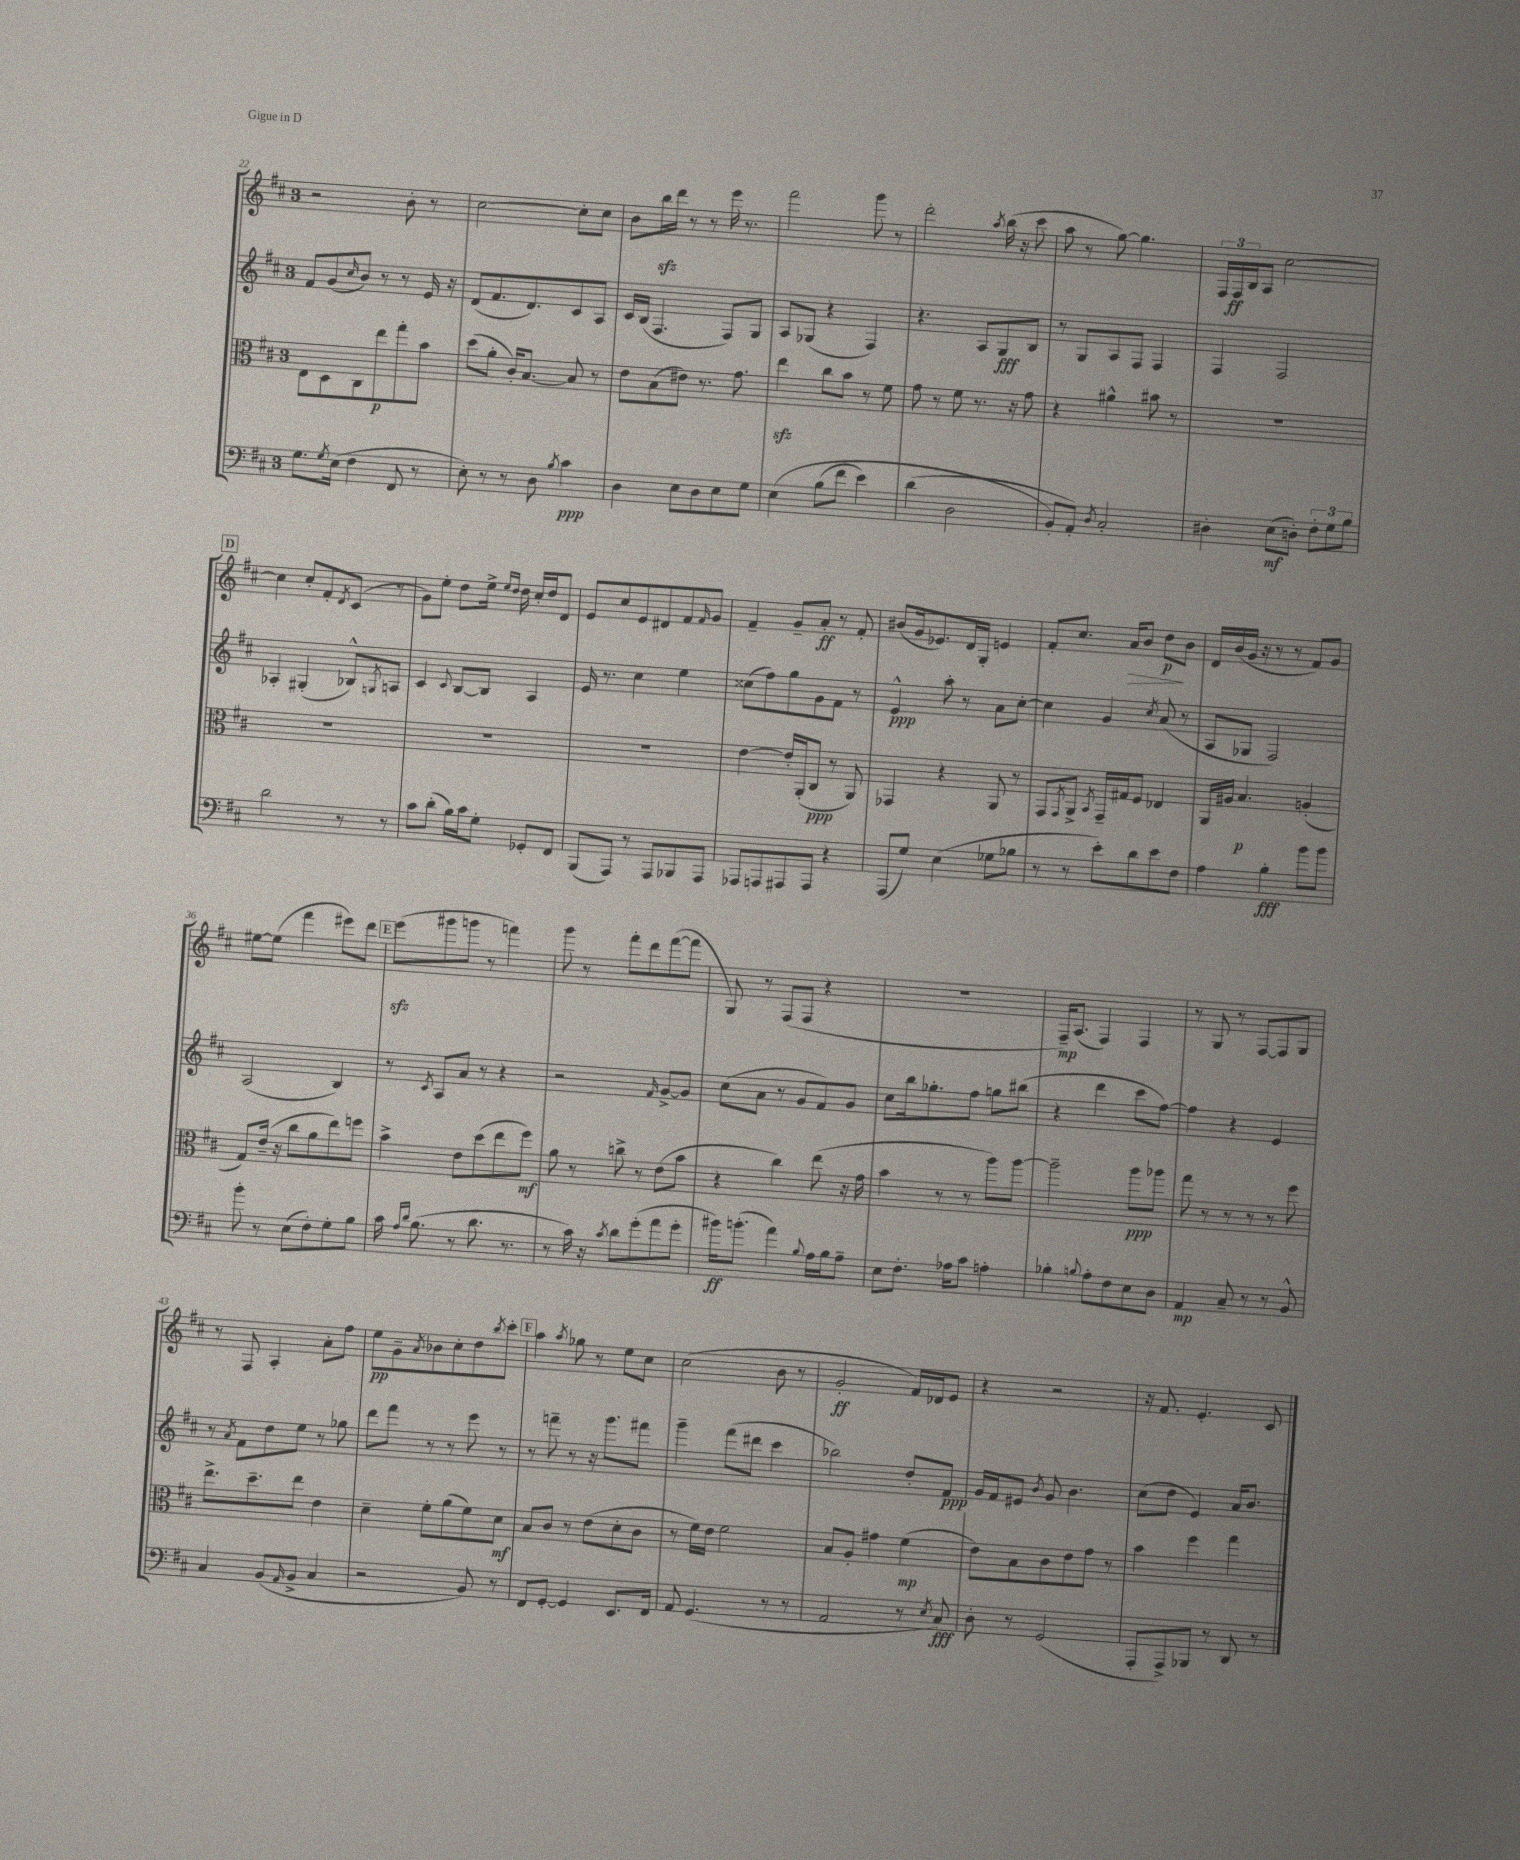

**kern	**dynam	**kern	**dynam	**kern	**dynam	**kern	**dynam
*part4	*part4	*part3	*part3	*part2	*part2	*part1	*part1
*staff4	*staff4	*staff3	*staff3	*staff2	*staff2	*staff1	*staff1
*clefF4	*	*clefC3	*	*clefG2	*	*clefG2	*
*k[f#c#]	*	*k[f#c#]	*	*k[f#c#]	*	*k[f#c#]	*
*M3/4	*	*M3/4	*	*M3/4	*	*M3/4	*
=22	=22	=22	=22	=22	=22	=22	=22
8.G\L	.	8E\L	.	8f#/L	.	2r	.
.	.	8D\	.	(8g/	.	.	.
8qG/	.	.	.	.	.	.	.
(16E\Jk	.	.	.	.	.	.	.
.	.	.	.	16qqcc#/	.	.	.
4F#\	.	8C#\	.	8b/J)	.	.	.
.	.	8ee\	p	8r	.	.	.
8FF#/	.	8gg'\	.	8r	.	8b'\	.
8r	.	8b\J	.	16e/	.	8r	.
.	.	.	.	16r	.	.	.
=23	=23	=23	=23	=23	=23	=23	=23
8E'\)	.	(8dd\L	.	(8d/L	.	[2cc#\	.
8r	.	8a'\J	.	8.f#/	.	.	.
8r	.	16c#'/KL)	.	.	.	.	.
.	.	[8.B/J	.	8.d/)	.	.	.
8D\	.	.	.	.	.	.	.
8qB/	.	.	.	.	.	.	.
4c#\	ppp	8B/]	.	8c#/	.	8cc#'\L]	.
.	.	8r	.	8A/J	.	8cc#\J	.
=24	=24	=24	=24	=24	=24	=24	=24
4D\	.	8e\L	.	16c#/LL	.	8b\L	.
.	.	.	.	(16B/JJ	.	.	.
.	.	(8B\	.	4.F#/	.	16bbzz\L	.
.	.	.	.	.	.	16ddd\JJ	.
8E\L	.	8e#X\J)	.	.	.	8r	.
8D\	.	8.r	.	.	.	8r	.
8E\	.	.	.	8F#/L)	.	16eee\	.
.	.	8.g\	.	.	.	8.r	.
8G\J	.	.	.	8G/J	.	.	.
=25	=25	=25	=25	=25	=25	=25	=25
(4E\	.	4eezz\	.	8A/L	.	2fff#\	.
.	.	.	.	(8G-X/J	.	.	.
(8B\L	.	8cc#\L	.	4r	.	.	.
8f#\J	.	8b\J	.	.	.	.	.
4e\)	.	8r	.	4F#/)	.	8ggg\	.
.	.	8f#\	.	.	.	8r	.
=26	=26	=26	=26	=26	=26	=26	=26
(4d\	.	8g\	.	4.r	.	2ddd'\	.
.	.	8r	.	.	.	.	.
2D\	.	8f#\	.	.	.	.	.
.	.	8.r	.	8A/L	.	.	.
.	.	.	.	.	.	8qaa/	.
.	.	.	.	8G/	fff	(16bb\	.
.	.	16r	.	.	.	16r	.
.	.	8g\	.	8B/J	.	8ccc#\	.
=27	=27	=27	=27	=27	=27	=27	=27
8BB'/L)	.	4r	.	8r	.	8aa\	.
8AA'/J)	.	.	.	8G/L	.	8r	.
8qD/	.	.	.	.	.	.	.
2C#'/	.	4a#X^^\	.	8A/	.	[8gg\)	.
.	.	.	.	8F#/J	.	4.gg\]	.
.	.	8b#X\	.	4F#/	.	.	.
.	.	8r	.	.	.	.	.
=28	=28	=28	=28	=28	=28	=28	=28
4D#X'\	.	2.r	.	4F#/	.	24F#/LL	.
.	.	.	.	.	.	24F#/	ff
.	.	.	.	.	.	24B/J	.
.	.	.	.	.	.	8A/J	.
(8E\L	mf	.	.	2F#/	.	[2cc#\	.
8Dn'\J)	.	.	.	.	.	.	.
12F#'\L	.	.	.	.	.	.	.
12G\	.	.	.	.	.	.	.
12B\J	.	.	.	.	.	.	.
!!LO:LB:g=z
!!LO:REH:place=s1:t=D
=29	=29	=29	=29	=29	=29	=29	=29
2d\	.	2.r	.	4A-X'/	.	4cc#\]	.
.	.	.	.	(4G#X'/	.	8cc#'/L	.
.	.	.	.	.	.	8f#'/	.
.	.	.	.	.	.	8qd/	.
8r	.	.	.	8B-X^^/L)	.	(8c#/J	.
.	.	.	.	8qGn/	.	.	.
8r	.	.	.	8An/J	.	8r	.
=30	=30	=30	=30	=30	=30	=30	=30
8c#\L	.	2.r	.	4c#/	.	8g\L)	.
(8d'\J	.	.	.	.	.	8ee'\J	.
.	.	.	.	8qqc#/	.	.	.
16B\LL)	.	.	.	[8B/L	.	8dd\L	.
16c#\J	.	.	.	.	.	.	.
8G'\J	.	.	.	8B/J]	.	16ee^\Jk	.
.	.	.	.	.	.	16qqee/LL	.
.	.	.	.	.	.	16qqdd/JJ	.
.	.	.	.	.	.	16dd\	.
8GG-X'/L	.	.	.	4A/	.	16cc#'/LL	.
.	.	.	.	.	.	16dd/J	.
8FF#/J	.	.	.	.	.	8d/J	.
=31	=31	=31	=31	=31	=31	=31	=31
(8BBB/L	.	2.r	.	16e/	.	8e/L	.
.	.	.	.	8.r	.	.	.
8AAA/J)	.	.	.	.	.	8cc#/	.
8r	.	.	.	4cc#\	.	8e/	.
8AAA/L	.	.	.	.	.	8d#X/	.
8BBB-X/	.	.	.	4ee\	.	8f#/	.
.	.	.	.	.	.	16qqf#/	.
8AAA/J	.	.	.	.	.	8g/J	.
=32	=32	=32	=32	=32	=32	=32	=32
8AAA-X/L	.	[4e\	.	(8cc##X\L	.	4f#~/	.
8AAAn/	.	.	.	8ff#\)	.	.	.
8AAA#X/	.	16e'/LL]	.	8gg\	.	8g~/L	.
.	.	(16AA'/J	.	.	.	.	.
8AAA#/J	.	8C#/J	ppp	8g\	.	8a'/J	ff
4r	.	8r	.	8f#\J	.	8r	.
.	.	8AA/)	.	8r	.	8f#'/	.
=33	=33	=33	=33	=33	=33	=33	=33
(8AAA/L	.	4GG-X/	.	4e^^/	ppp	(8b#X/L	.
8G/J)	.	.	.	.	.	16g/k	.
.	.	.	.	.	.	8.e-X/)	.
(4E\	.	4r	.	8aa'\	.	.	.
.	.	.	.	8r	.	16d/L	.
.	.	.	.	.	.	16G'/JJ	.
8G-X\L	.	8AA/	.	8a\L	.	4en/	.
8B-X\J	.	8r	.	[8cc#'\J	.	.	.
=34	=34	=34	=34	=34	=34	=34	=34
8r	.	8GG/L	.	4cc#\]	.	8f#'/L	.
.	.	8qGG/	.	.	.	.	.
8r	.	8AA^/J	.	.	.	8.cc#/J	.
.	.	8qBB/	.	.	.	.	.
8e'\L)	.	16GG~/LL	.	4g/	.	.	.
!	!	!	!	!	!	!	!LO:HP:b
.	.	16G#X/J	.	.	.	16a/KL	>
8d\	.	8F#/J	.	.	.	8b/J	.
.	.	.	.	8qcc#/	.	.	.
8e\	.	4E-X/	.	(8a/	.	8dd\L	p
8F#\J	.	.	.	8r	.	8b\J	]
=35	=35	=35	=35	=35	=35	=35	=35
4A\	.	16AA/LL	.	8A/L	.	16d/LL	.
.	.	16A#X/JJ	.	.	.	(16b/	.
.	.	4.B/	p	8G-X/J	.	16g/JJ	.
.	.	.	.	.	.	16r	.
4B'\	fff	.	.	2F#/)	.	8r	.
.	.	.	.	.	.	8r	.
8b\L	.	(4An'/	.	.	.	8f#/L)	.
8b\J	.	.	.	.	.	8g/J	.
!!LO:LB:g=z
=36	=36	=36	=36	=36	=36	=36	=36
8b'\	.	8G/L)	.	(2A/	.	[8ee#X\L	.
8r	.	(16e~/Jk	.	.	.	(8ee#\J]	.
.	.	16r	.	.	.	.	.
(8E\L	.	8cc#\L	.	.	.	4fff#\	.
8F#'\)	.	8a\	.	.	.	.	.
8G'\	.	8ee\)	.	4B/)	.	8eee#X\L)	.
8B\J	.	8ffn\J	.	.	.	8ddd\J	.
!!LO:REH:place=s1:t=E
=37	=37	=37	=37	=37	=37	=37	=37
16c#\	.	4b^\	.	8r	.	(8eeezz\L	.
16qqA/LL	.	.	.	.	.	.	.
16qqd/JJ	.	.	.	.	.	.	.
(8.B\	.	.	.	.	.	.	.
.	.	.	.	8qc#/	.	.	.
.	.	.	.	8A/L	.	8ggg#X\	.
8r	.	8e\L	.	8a/J	.	8gggn\J	.
8.d\	.	(8dd\	.	8r	.	8r	.
.	.	8ee\	.	4r	.	4fffn\)	.
8.r	.	.	.	.	.	.	.
.	.	8ff#\J)	mf	.	.	.	.
=38	=38	=38	=38	=38	=38	=38	=38
8r	.	8a\	.	2r	.	8ggg\	.
16c#\)	.	8r	.	.	.	8r	.
16r	.	.	.	.	.	.	.
8qc#/	.	.	.	.	.	.	.
8d\L	.	8ccn^\	.	.	.	8fff#'\L	.
(8g'\	.	8r	.	.	.	8ddd\	.
.	.	.	.	16qqf#/	.	.	.
8a\	.	(8e\L	.	[8g^/L	.	([8fff#\	.
8g'\J	.	8b\J	.	8g/J]	.	8fff#\J]	.
=39	=39	=39	=39	=39	=39	=39	=39
16b#X\KL)	ff	4r	.	(8cc#\L	.	8G/)	.
(8.bn'\J	.	.	.	.	.	.	.
.	.	.	.	8a\J	.	8r	.
4a\)	.	4cc#\)	.	8r	.	(8F#/L	.
.	.	.	.	8g/L	.	8F#/J	.
8qqB/	.	.	.	.	.	.	.
16A\LL	.	(8ee\	.	8f#/)	.	4r	.
16B\J	.	.	.	.	.	.	.
8A~\J	.	16r	.	8g/J	.	.	.
.	.	16g\	.	.	.	.	.
=40	=40	=40	=40	=40	=40	=40	=40
8E\L	.	4b\	.	8cc#\L	.	2.r	.
8.F#'\J	.	.	.	16bb\k	.	.	.
.	.	.	.	8.gg-X'\	.	.	.
.	.	8r	.	.	.	.	.
16A-X\KL	.	.	.	.	.	.	.
8c#\J	.	8r	.	8ff#\J	.	.	.
4An'\	.	8aa\L)	.	8ggn\L	.	.	.
.	.	[8aa\J	.	(8bb#X\J	.	.	.
=41	=41	=41	=41	=41	=41	=41	=41
4B-X'\	.	2aa~\]	.	4r	.	16F#~/KL)	mp
.	.	.	.	.	.	(8.A/J	.
8qqBn/	.	.	.	.	.	.	.
8A'\L	.	.	.	4ddd\	.	4F#/)	.
8F#\	.	.	.	.	.	.	.
8E\	.	8aa\L	ppp	8ccc#\L	.	4F#/	.
8D\J	.	8aa-X\J	.	[8ff#\J)	.	.	.
=42	=42	=42	=42	=42	=42	=42	=42
4AA/	mp	8gg\	.	4ff#\]	.	8r	.
.	.	8r	.	.	.	8G/	.
8C#~/	.	8r	.	4r	.	8r	.
8r	.	8r	.	.	.	[8F#/L	.
8r	.	8r	.	4e/	.	8F#/]	.
8BB^^/	.	8ff#\	.	.	.	8G/J	.
!!LO:LB:g=z
=43	=43	=43	=43	=43	=43	=43	=43
4C#/	.	8.ee^\L	.	8r	.	8r	.
.	.	.	.	8qa/	.	.	.
.	.	.	.	8f#\L	.	8F#/	.
.	.	8.dd~\	.	.	.	.	.
(8BB/L	.	.	.	8dd\	.	4A'/	.
16qqAA/	.	.	.	.	.	.	.
8BB^/J	.	8ee\J	.	8ee\J	.	.	.
4C#/	.	4e\	.	8r	.	8a'\L	.
.	.	.	.	8gg-X\	.	8ff#\J	.
=44	=44	=44	=44	=44	=44	=44	=44
2r	.	4d~\	.	8ddd\L	.	8ee\L	pp
.	.	.	.	8fff#\J	.	8g~\	.
.	.	.	.	.	.	8qa/	.
.	.	8f#'\L	.	8r	.	8b-X\	.
.	.	(8a\	.	8r	.	8cc#'\	.
8BB/)	.	8f#\)	.	8eee\	.	8dd\	.
.	.	.	.	.	.	8qbb/	.
8r	.	8d\J	mf	8r	.	8ccc#'\J	.
!!LO:REH:place=s1:t=F
=45	=45	=45	=45	=45	=45	=45	=45
8FF#/L	.	8B/L	.	8r	.	4aa\	.
[8GG'/J	.	8c#/J	.	8fffn~\	.	.	.
.	.	.	.	.	.	8qaa/	.
4GG/]	.	8r	.	8r	.	8gg-X\	.
.	.	(8e\L	.	16r	.	8r	.
.	.	.	.	8.ggg\L	.	.	.
8.EE/L	.	8d'\	.	.	.	8ee\L	.
.	.	8c#\J	.	8fff#X\J	.	8cc#\J	.
16FF#/Jk	.	.	.	.	.	.	.
=46	=46	=46	=46	=46	=46	=46	=46
8AA/	.	8r	.	4ggg~\	.	(2cc#\	.
(4.GG/	.	16f#\LL)	.	.	.	.	.
.	.	16e\JJ	.	.	.	.	.
.	.	2f#\	.	(8fff#\L	.	.	.
.	.	.	.	8ddd#X\J	.	.	.
8r	.	.	.	4ccc#\	.	8b\	.
8r	.	.	.	.	.	8r	.
=47	=47	=47	=47	=47	=47	=47	=47
2AA/	.	8B/L	.	2bb-X\)	.	2g'/	ff
.	.	8A'/J	.	.	.	.	.
.	.	4g#X\	.	.	.	.	.
8r	.	(4f#\	mp	8dd'/L	.	16f#/LL)	.
.	.	.	.	.	.	16d-X/J	.
8qE/	.	.	.	.	.	.	.
8C#/)	fff	.	.	8f#/J	ppp	8e/J	.
=48	=48	=48	=48	=48	=48	=48	=48
8D'\	.	8e\L)	.	16g/LL	.	4r	.
.	.	.	.	16f#/J	.	.	.
8r	.	8B\	.	8e#X/J	.	.	.
.	.	.	.	8qb/	.	.	.
(2GG/	.	8c#\	.	8g/	.	2r	.
.	.	8e\	.	4.b\	.	.	.
.	.	8g\J	.	.	.	.	.
.	.	8r	.	.	.	.	.
=49	=49	=49	=49	=49	=49	=49	=49
8AAA'/L	.	4b\	.	(8cc#\L	.	16r	.
.	.	.	.	.	.	8.f#/	.
8AAA^/)	.	.	.	8dd\J	.	.	.
8BBB-X/J	.	4ff#\	.	4e/)	.	4.e'/	.
8r	.	.	.	.	.	.	.
8DD/	.	4gg\	.	16a/KL	.	.	.
.	.	.	.	8.b/J	.	.	.
8r	.	.	.	.	.	8c#/	.
==	==	==	==	==	==	==	==
*-	*-	*-	*-	*-	*-	*-	*-
